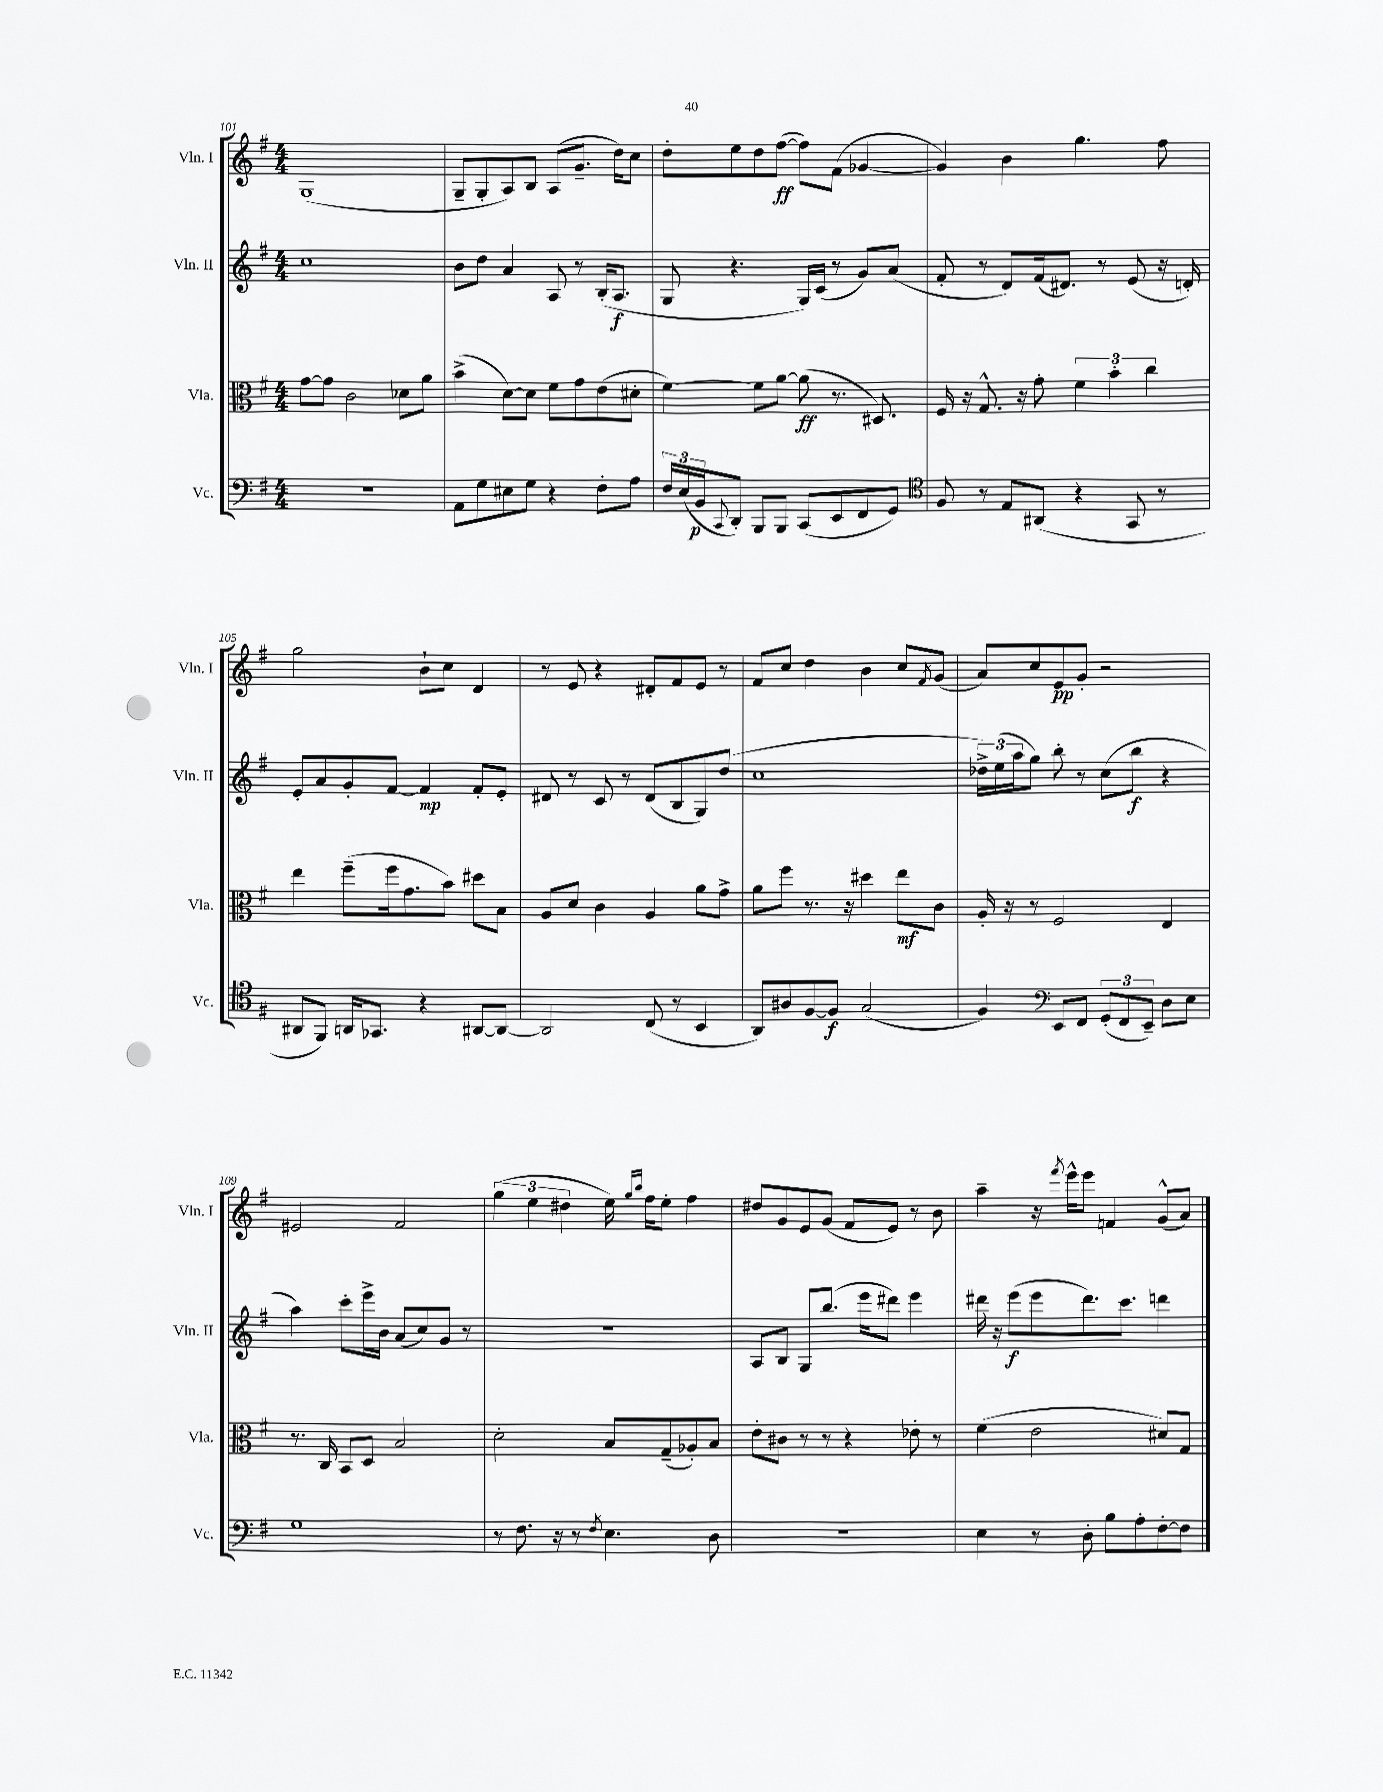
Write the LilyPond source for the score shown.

<<
\new StaffGroup <<
\new Staff = "s0" \with { instrumentName = "Vln. I" shortInstrumentName = "Vln. I" } {
    \clef treble \key g \major \numericTimeSignature \time 4/4
    g1( |
    g8-- g8-. a8) b8 a8( g'8.-- d''16) c''8 |
    d''8-. e''8 d''8 fis''8~\ff( fis''8) fis'8( ges'4~ |
    ges'4) b'4 g''4. fis''8 |
    g''2 b'8-! c''8 d'4 |
    r8 e'8 r4 dis'8-. fis'8 e'8 r8 |
    fis'8 c''8 d''4 b'4 c''8 \acciaccatura { fis'8 } g'8( |
    a'8) c''8 e'8\pp g'8-. r2 |
    eis'2 fis'2 |
    \tuplet 3/2 { g''4( e''4 dis''4 } e''16) \grace { g''16 b''16 } fis''16 e''8-. fis''4 |
    dis''8 g'8 e'8 g'8( fis'8 e'8) r8 b'8 |
    a''4-- r16 \acciaccatura { fis'''8 } e'''16-^ e'''8 f'4 g'8-^( a'8) \bar "|." |
}
\new Staff = "s1" \with { instrumentName = "Vln. II" shortInstrumentName = "Vln. II" } {
    \clef treble \key g \major \numericTimeSignature \time 4/4
    c''1 |
    b'8 d''8 a'4 a8 r8 b16-.( a8.\f |
    g8 r4. g16) c'16( r8 g'8) a'8( |
    fis'8-. r8 d'8) fis'16( dis'8.) r8 e'8( r16 d'16-.) |
    e'8-. a'8 g'8-. fis'8~ fis'4\mp fis'8-. e'8-. |
    dis'8 r8 c'8 r8 dis'8( b8 g8) d''8( |
    c''1 |
    \tuplet 3/2 { des''16->) e''16( a''16 } g''8) b''8-. r8 c''8( b''8\f r4 |
    a''4) c'''8-. e'''16-> b'16 a'8( c''8) g'8 r8 |
    R1 |
    a8 b8 g8 b''8.( e'''16 dis'''8) e'''4 |
    dis'''16 r16 e'''8\f( e'''8 dis'''8.) c'''8. d'''4 \bar "|." |
}
\new Staff = "s2" \with { instrumentName = "Vla." shortInstrumentName = "Vla." } {
    \clef alto \key g \major \numericTimeSignature \time 4/4
    g'8~ g'8 c'2 des'8 a'8 |
    b'4->( d'8~) d'8 fis'8 g'8 e'8( dis'8-. |
    fis'4~) fis'8 a'8~ a'8\ff( r8. dis8.) |
    fis16 r16 g8.-^ r16 g'8-. \tuplet 3/2 { fis'4 b'4-. c''4 } |
    e''4 fis''8--( fis''16 g'8. b'8) dis''8 b8 |
    a8 d'8 c'4 a4 a'8 g'8-> |
    a'8 fis''8 r8. r16 dis''4 e''8\mf c'8 |
    a16-. r16 r8 fis2 e4 |
    r8. c16 b,8 d8 b2 |
    d'2-. b8 g8--( aes8-.) b8 |
    e'8-. cis'8 r8 r8 r4 ees'8-. r8 |
    fis'4( e'2 dis'8) g8 \bar "|." |
}
\new Staff = "s3" \with { instrumentName = "Vc." shortInstrumentName = "Vc." } {
    \clef bass \key g \major \numericTimeSignature \time 4/4
    R1 |
    a,8 g8 eis8 g8 r4 fis8-. a8 |
    \tuplet 3/2 { fis16 e16( b,16\p } \appoggiatura { c,8 } d,8-.) b,,8 b,,8 c,8( e,8 fis,8 g,8) |
    \clef tenor fis8 r8 e8 ais,8( r4 g,8 r8 |
    ais,8 fis,8) a,16 ges,8. r4 ais,8~ ais,8~ |
    ais,2 c8( r8 b,4 |
    a,8) ais8 fis8~ fis8\f g2( |
    fis4) \clef bass e,8 fis,8 \tuplet 3/2 { g,8-.( fis,8 e,8--) } d8 e8 |
    g1 |
    r8 fis8. r16 r8 \acciaccatura { fis8 } e4. d8 |
    r1 |
    e4 r8 d8-. b8 a8-. fis8~-. fis8 \bar "|." |
}
>>
>>
\layout { \context { \Score currentBarNumber = #101 } }
